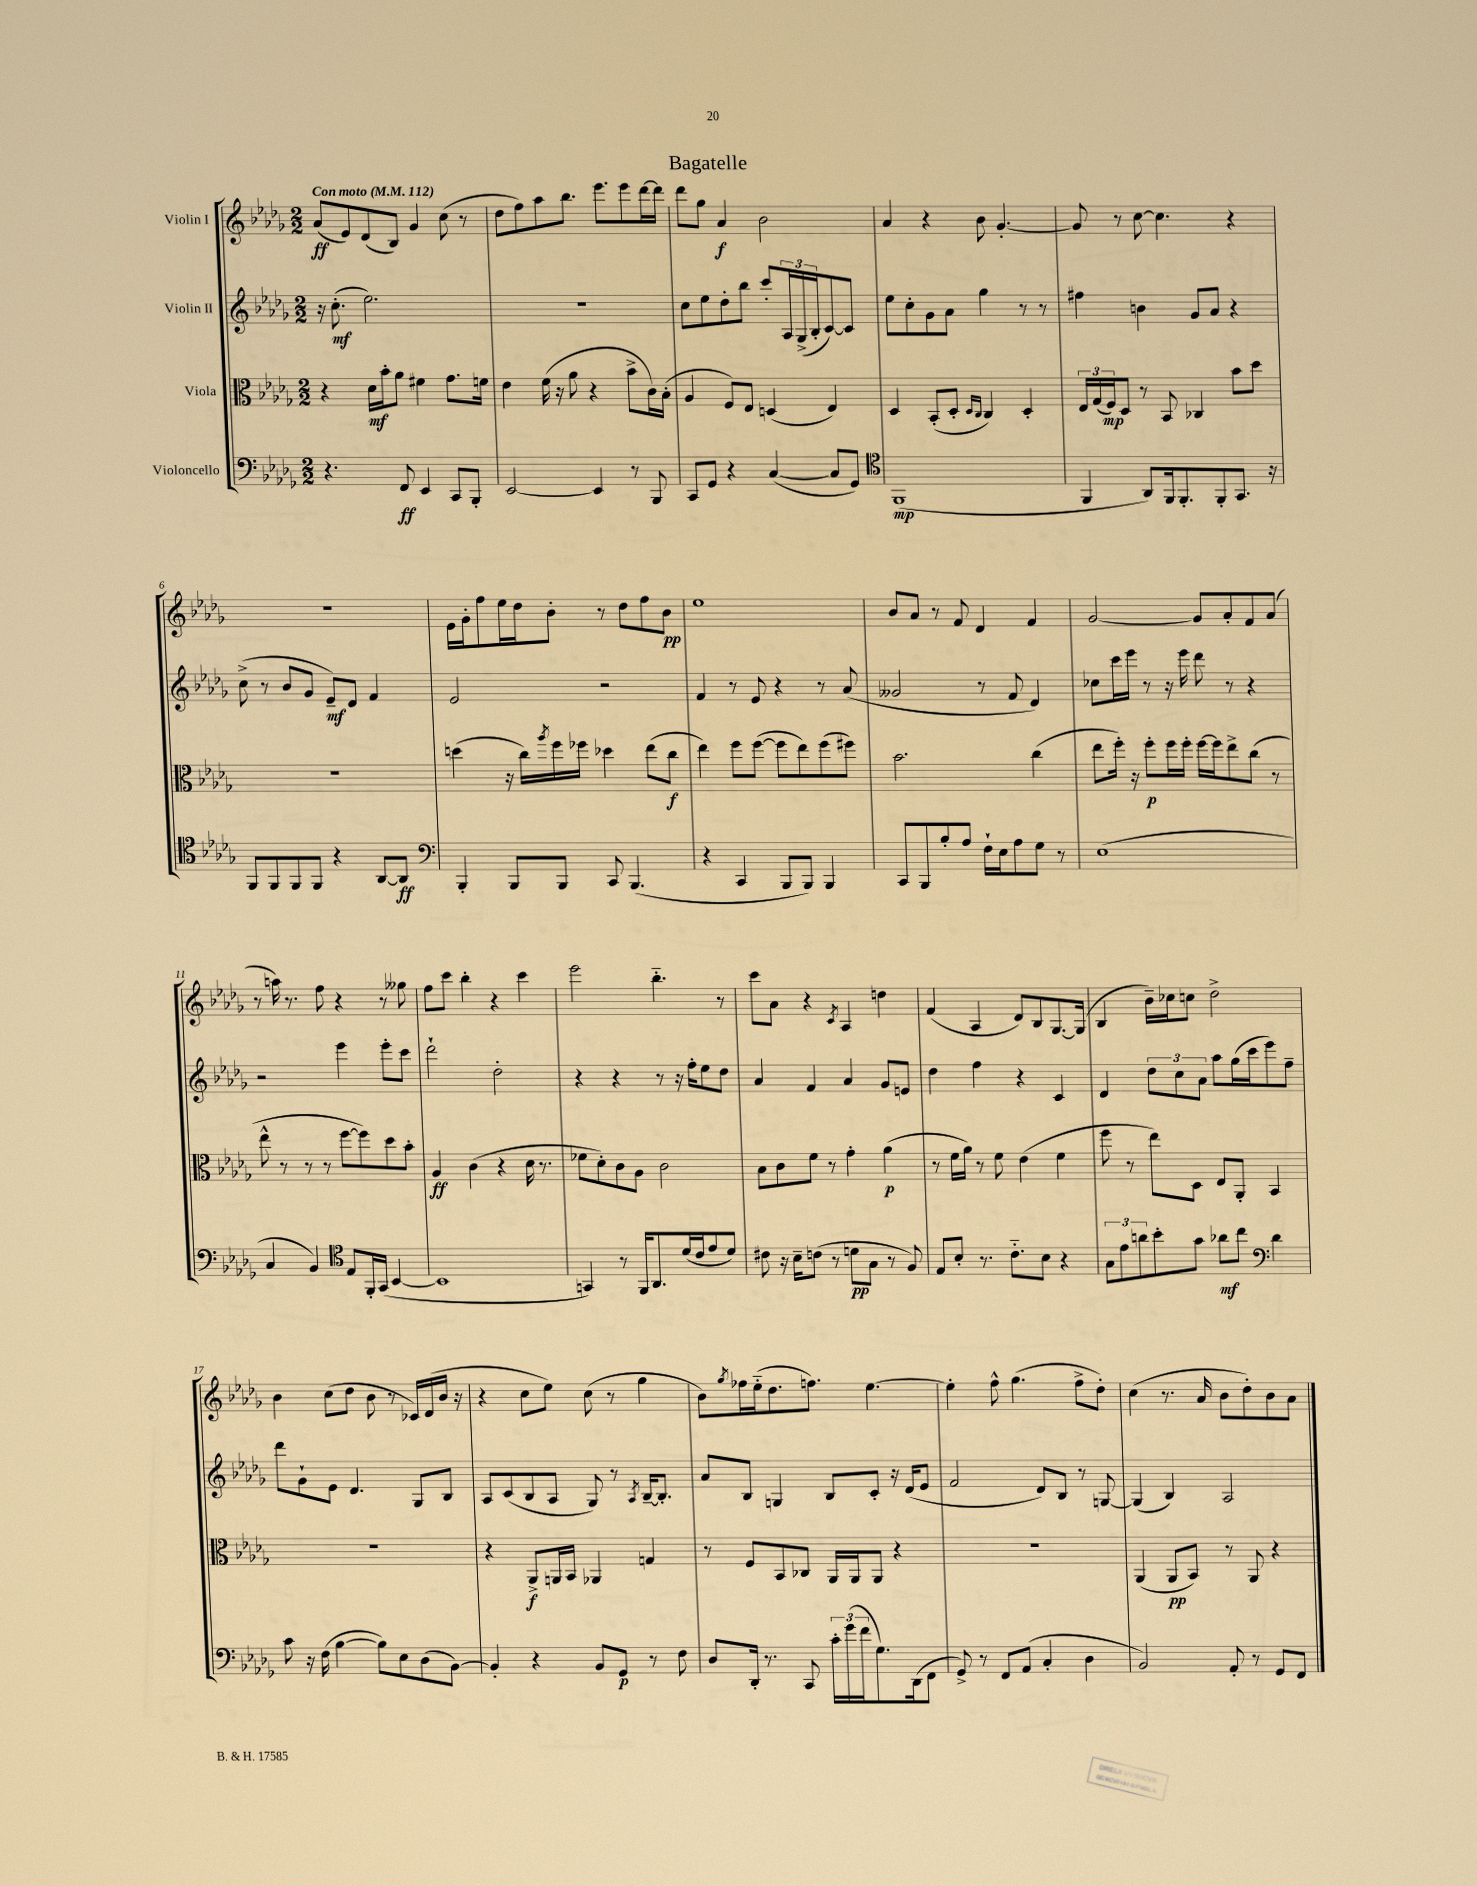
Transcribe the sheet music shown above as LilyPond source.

\header { title = "Bagatelle" }
<<
\new StaffGroup <<
\new Staff = "s0" \with { instrumentName = "Violin I" } {
    \clef treble \key des \major \numericTimeSignature \time 2/2 \tempo "Con moto" 4 = 112
    aes'8\ff( ees'8) des'8( bes8) ges'4 c''8( r8 |
    des''8 f''8) aes''8 bes''8. ees'''8. ees'''8 des'''16~ des'''16 |
    des'''8 ges''8 aes'4\f bes'2 |
    aes'4 r4 bes'8 ges'4.~-. |
    ges'8 r8 c''8~ c''4. r4 |
    r1 |
    ees'16 ges'16-. f''8 ees''16 des''16 bes'8-. r8 des''8 f''8 bes'8\pp |
    ees''1 |
    bes'8 aes'8 r8 f'8 des'4 f'4 |
    ges'2~ ges'8 aes'8-. f'8 aes'8( |
    r8 a''16) r8. f''8 r4 r8 geses''8 |
    f''8 c'''8 bes''4-. r4 c'''4 |
    ees'''2 bes''4.-_ r8 |
    c'''8 aes'8 r4 \acciaccatura { c'8 } aes4 d''4 |
    f'4( aes4 des'8) bes8 ges8.~ ges16( |
    bes4 bes'16--) ces''16 c''8 des''2-> |
    bes'4 c''8( des''8 bes'8 r8 ces'16) des'16( bes'16 r16 |
    r4 c''8 ees''8) c''8( r8 ges''4 |
    bes'8) \acciaccatura { ges''8 } fes''16 ees''16-_( des''8. f''8.) ees''4.~ |
    ees''4-. f''8-^ ges''4.( f''8-> des''8-.) |
    c''4( r8. aes'16 bes'8 des''8-.) bes'8 aes'8 \bar "|." |
}
\new Staff = "s1" \with { instrumentName = "Violin II" } {
    \clef treble \key des \major \numericTimeSignature \time 2/2
    r16 c''8.-.\mf( ees''2.) |
    R1 |
    c''8 ees''8 des''8-. bes''8 c'''8-. \tuplet 3/2 { aes16 ges16->( bes16-. } c'8~) c'8 |
    ees''8 c''8-. ges'8 aes'8 ges''4 r8 r8 |
    fis''4 b'4 ges'8 aes'8 r4 |
    c''8->( r8 bes'8 ges'8 ees'8--\mf) des'8 f'4 |
    ees'2 r2 |
    f'4 r8 ees'8 r4 r8 aes'8( |
    geses'2 r8 f'8 des'4) |
    ces''8 c'''16 ees'''16 r8 r16 ees'''16 des'''8 r8 r4 |
    r2 ees'''4 ees'''8-. c'''8 |
    des'''2-! des''2-. |
    r4 r4 r8 r16 f''16-. ees''8 des''8 |
    aes'4 f'4 aes'4 ges'8 e'8 |
    des''4 f''4 r4 c'4 |
    des'4 \tuplet 3/2 { des''8 c''8 aes'8 } aes''8 ges''16( c'''16 ees'''8) f''8-- |
    des'''8 ges'8-! ees'8 des'4. ges8 bes8 |
    aes8 c'8( bes8 aes8 ges8) r8 \acciaccatura { aes8 } bes16~-- bes8.-. |
    aes'8 bes8 g4 bes8 c'8-. r16 des'16( ees'8 |
    f'2 des'8) bes8 r8 g8~ |
    g4( bes4) aes2 \bar "|." |
}
\new Staff = "s2" \with { instrumentName = "Viola" } {
    \clef alto \key des \major \numericTimeSignature \time 2/2
    r4 des'16\mf bes'16-. aes'8 fis'4 ges'8. f'16 |
    ees'4 f'16( r16 aes'8 r4 bes'8-> c'16) bes16-.( |
    aes4 f8) ees8 d4( ees4) |
    des4 bes,8-.( des8-. \grace { des16 c16 } c4) des4-. |
    \tuplet 3/2 { ees16 ges16( f16\mp) } des8 r8 bes,8 ces4 bes'8 des''8 |
    R1 |
    d''4( r16 c''16) \acciaccatura { aes''8 } f''16 fes''16 des''4 ees''8( c''8\f |
    ees''4) f''8 f''8~( f''8 ees''8) f''8( fis''8) |
    bes'2. c''4( |
    ees''8 f''16-.) r16 f''8-.\p f''16 f''16-. f''16~ f''16 ees''8-> c''8( r8 |
    ees''8-^ r8 r8 r8 f''8~ f''8) des''8 bes'8-. |
    aes4\ff c'4( r4 des'16 r8. |
    fes'8 des'8-.) c'8 aes8 c'2 |
    bes8 c'8 f'8 r8 ges'4-. aes'4\p( |
    r8 f'16 aes'16) r8 f'8 ees'4( f'4 |
    f''8 r8 ees''8) des8 ees8 aes,8-. bes,4 |
    r1 |
    r4 aes,8->\f a,16 bes,16 aes,4 g4 |
    r8 f8 bes,8 ces8 aes,16 aes,16 aes,8 r4 |
    R1 |
    aes,4( aes,8\pp bes,8) r8 aes,8 r4 \bar "|." |
}
\new Staff = "s3" \with { instrumentName = "Violoncello" } {
    \clef bass \key des \major \numericTimeSignature \time 2/2
    r4. f,8\ff ees,4 c,8 bes,,8-. |
    ees,2~ ees,4 r8 bes,,8 |
    c,8 ges,8 r4 c4~( c8 ges,8) |
    \clef tenor f,1\mp( |
    f,4 aes,8) f,16 f,8.-. f,8-. ges,8. r16 |
    f,8 f,8 f,8 f,8 r4 aes,8~ aes,8\ff |
    \clef bass bes,,4-. bes,,8 bes,,8 c,8 bes,,4.( |
    r4 c,4 bes,,8 bes,,8) bes,,4 |
    c,8 bes,,8 bes8-. aes8 f16-! ees16 aes8 ges8 r8 |
    ees1( |
    c4 bes,4) \clef tenor ees8 f,16-. ges,16( bes,4~ |
    bes,1 |
    g,4) r8 f,16 aes,8. des'16( c'16 ees'8 des'8) |
    cis'8 r16 bes16-- c'8( r8 d'8\pp ges8 r8 f8) |
    ees8 bes8-. r8. c'8.-_ bes8 r4 |
    \tuplet 3/2 { ges8 ees'8 a'8 } bes'8-. ges'8 aes'8\mf c''8 \clef bass des'4 |
    c'8 r16 f16( bes4~ bes8) ees8 des8( bes,8~) |
    bes,4-. r4 bes,8 ges,8\p r8 f8 |
    des8 des,16-. r8. c,8 \tuplet 3/2 { c'16-. ges'16( f'16 } ges8.) des,16( f,8 |
    ges,8->) r8 f,8 aes,8( c4-. des4 |
    bes,2) aes,8-. r8 ges,8 f,8 \bar "|." |
}
>>
>>
